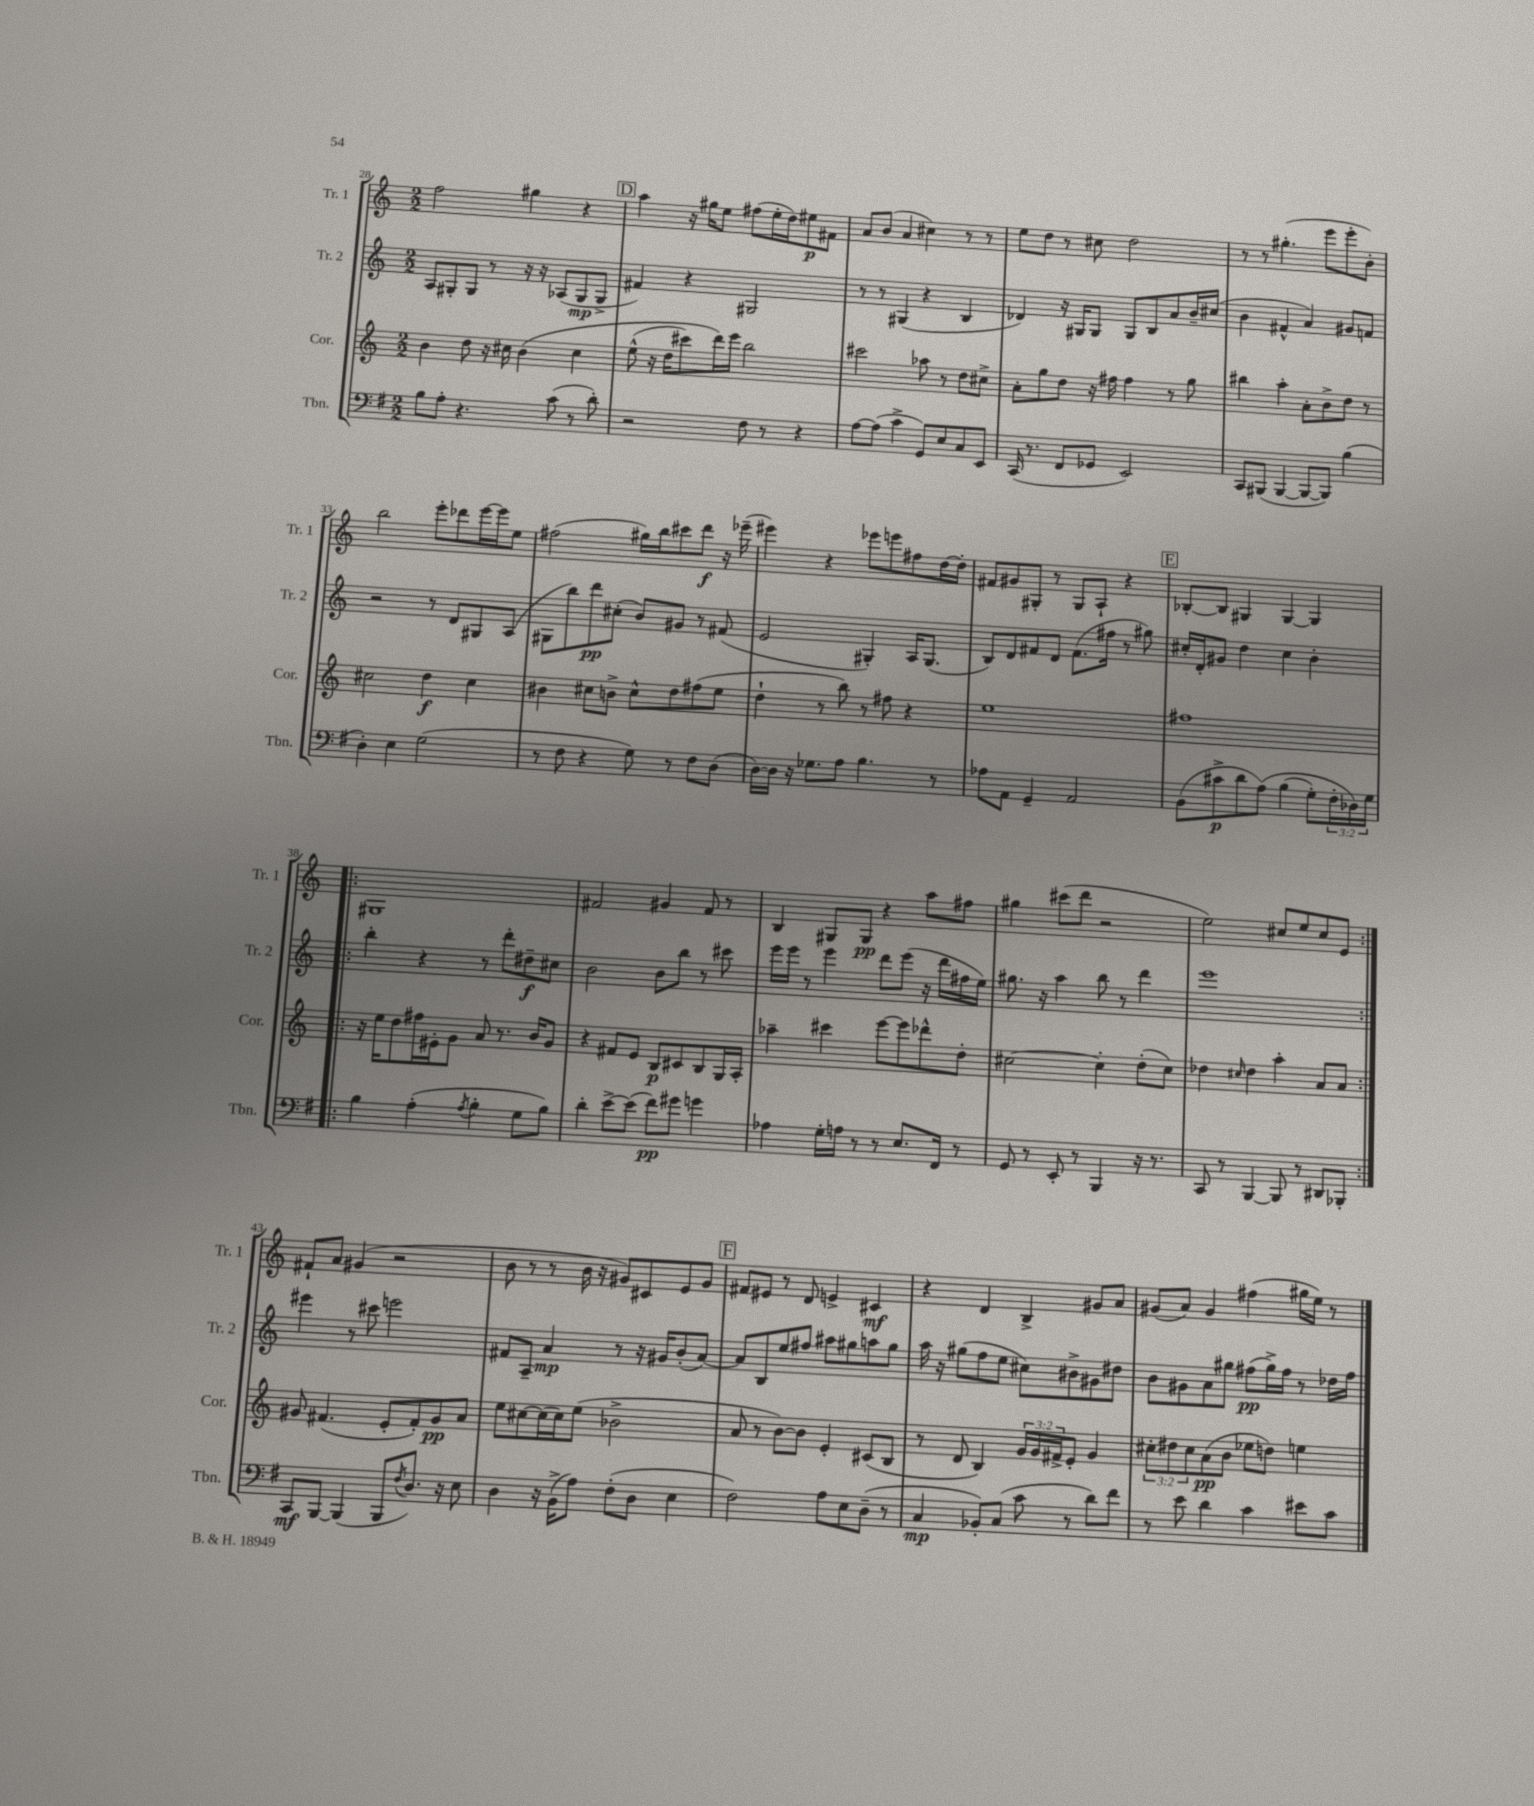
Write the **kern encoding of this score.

**kern	**kern	**kern	**kern
*staff4	*staff3	*staff2	*staff1
*clefF4	*clefG2	*clefG2	*clefG2
*k[f#]	*k[]	*k[]	*k[]
*M2/2	*M2/2	*M2/2	*M2/2
8B\L	4b\	8A/L	2ff\
8A'\J	.	8G#'/	.
4.r	8dd\	8G#/J	.
.	16r	8r	.
.	16cc#\	.	.
.	&(4b\	16r	4gg#\
.	.	16r	.
(8c\	.	(8A-/L	.
8r	4cc#\	8G#/	4r
8d'\)	.	8G#^/J	.
=	=	=	=
2r	(8ee^^\	4f#/)	4aa\
.	16r	.	.
.	16dd\LK	.	.
.	8ccc#\)	4r	16r
.	.	.	16gg#\LK
.	16ddd\L&)	.	8ee\J
.	16eee\JJ	.	.
8F#\	2bb\	2G#/	(8ff#\L
8r	.	.	16ee'\L
.	.	.	16dd\J)
4r	.	.	8ee#\
.	.	.	8f#\J
=	=	=	=
[8A\L	2ccc#\	8r	8a/L
(8A\]J	.	8r	(8b/J
4c^\	.	(4G#/	4a/
8GG/L)	8aa-\	4r	4cc#\)
8E/	8r	.	.
8C/	8dd\L	4B/	8r
8EE/J	8cc#^\J	.	8r
=	=	=	=
(16CC/	8a'\L	4d-/)	8ee\L
8.r	.	.	.
.	8gg\	.	8dd\J
8FF#/L	8dd\J	16r	8r
.	.	16G#/LK	.
8GG-/J	16r	8G#/J	8cc#\
.	16ff#\	.	.
2EE/)	4ff#\	8G#/L	2dd\
.	.	8B/	.
.	8r	8a/	.
.	8gg\	16b~/L	.
.	.	(16cc#/JJ	.
=	=	=	=
8CC/L	4bb#\	4b\	8r
(8BBB#/J	.	.	8r
[4BBB#/	4aa'\	4f#^^/	(4.gg#'\
8BBB#/_L	8a'\L	4a/)	.
8BBB#/]J)	8b^\	.	8eee\L
(4B\	8dd\J	8g#/L	8eee'\
.	8r	8f/J	8b'\J)
=	=	=	=
4D'\)	2cc#\	2r	2bb\
4E\	.	.	.
(2G\	4dd\	8r	8eee'\L
.	.	8d/L	8ddd-\
.	4cc#\	8G#/	[16eee\L
.	.	.	16eee\]J
.	.	(8A/J	8ee\J
=	=	=	=
8r	4b#\	8G#\L	(2ff#\
8F#\	.	8bb\)	.
4r	8cc#\L	8ddd\	.
.	8b^\J	(8cc#'\J	.
8G\)	8cc#^^\L	8b/L)	16gg#\LL)
.	.	.	16bb\J
8r	8dd\	8g#/J	8ccc#\
8F#\L	(8ff#\	8r	8ddd\J
(8D\J	8ee\J	(8f#/	16r
.	.	.	(16eee-~\
=	=	=	=
[16D\LL)	4dd`\	2e/	4eee#\)
16D\]JJ	.	.	.
16r	.	.	.
8.G-\L	.	.	.
.	8r	.	4r
8A\J	8bb\)	.	.
4.B\	8r	4G#'/)	8eee-\L
.	8ff#\	.	8eee\
.	4r	16A/LK	8ff#\
.	.	(8.G#/J	.
8r	.	.	[16dd\L
.	.	.	16dd'\]JJ
=	=	=	=
8A-\L	1ee	8B/L)	8f#/L
8AA\J	.	8d/	8g#/
4GG~/	.	8f#/	8G#'/J
.	.	8d/J	8r
2AA/	.	(8.f#\L	8G#/L
.	.	.	8A`/J
.	.	16ff#\Jk	.
.	.	8r	4r
.	.	8gg#\)	.
=	=	=	=
(8BB\L	1ff#	16cc#'/LL	[8B-'/L
.	.	16d'/J	.
8c#^\	.	8g#/J	8B-/]J
8d\	.	4dd\	4G#/
&(8A\J)	.	.	.
(4B\	.	4cc#\	[4G#/
8G'\L)	.	4b'\	4G#/]
24F#'\L	.	.	.
24D-\&)	.	.	.
24G\JJ	.	.	.
=!|:	=!|:	=!|:	=!|:
4B\	16r	4bb'\	1G#
.	16ee\LK	.	.
.	8dd\	.	.
(4A'\	16ff#\L	4r	.
.	16e#'\J	.	.
.	8g\J	.	.
8qA/	.	.	.
4B'\	8a/	8r	.
.	8.r	8ddd'\L	.
8G\L	.	8dd#~\	.
.	16b/LK	.	.
8B\J)	8g/J	8cc#\J	.
=	=	=	=
4d'\	4r	2b\	2f#/
[8e^\L	8f#/L	.	.
(8e\]J	8e/J	.	.
8f#\L)	8B/L	8b\L	4g#/
8g#\J	8c#/	8bb\J	.
4g\	8B/	8r	8f#/
.	16G/L	8ccc#\	8r
.	16A'/JJ	.	.
=	=	=	=
4A-\	4aa-~\	16eee\LL	4B/
.	.	16eee\JJ	.
.	.	8r	.
16G'\LL	4ccc#\	4eee\	8G#/L
16A\JJ	.	.	.
8r	.	.	8G#/J
8r	[8eee\L	8ddd\L	4r
8.E/L	8eee\]	(8eee\J	.
.	8ddd-^^\	16r	8aa\L
16FF#/Jk	.	16ddd\LL	.
8r	8dd'\J	16ff#\	8ff#\J
.	.	16ee\JJ)	.
=	=	=	=
8GG/	[2cc#\	8.gg#\	4gg#\
8r	.	.	.
.	.	16r	.
8EE'/	.	4aa\	(8ccc#\L
8r	.	.	8ddd\J
4BBB/	4cc#'\]	8bb\	2r
.	.	8r	.
16r	(8dd'\L	4ddd\	.
8.r	.	.	.
.	8cc#\J)	.	.
=	=	=	=
8CC/	4dd-\	1eee	2ee\)
8r	.	.	.
.	16qqcc#/	.	.
[4BBB/	4dd-\	.	.
8BBB/]	4aa'\	.	8cc#/L
8r	.	.	8ee/
8DD#/L	8a/L	.	8cc#/
8BBB-'/J	8a/J	.	8e/J
=:|!	=:|!	=:|!	=:|!
8CC/L	8g#/	4eee#\	8f#`/L
[8BBB/J	(4.f#/	.	8a/J
(4BBB/]	.	8r	(4g#/
.	.	8ccc#\	.
8BBB/L	8e'/L	2eee\	2r
8qF#/	.	.	.
8.D/J)	8f#'/)	.	.
.	8g#/	.	.
16r	.	.	.
8E\	8a/J	.	.
=	=	=	=
4D\	8ee\L	8f#/L	8b\
.	[8cc#\	8A~/J	8r
16r	(16cc#\]L	4a/	8r
(16BB^\LK	16cc#\J)	.	.
8A\J)	(8ee\J	.	16b\
.	.	.	16r
(8F#'\L	2b-^\	8r	8g#/L)
8D\J	.	16r	8c#/
.	.	16g#/LK	.
4E\	.	(8b'/	8e/
.	.	[8a/J)	8g#/J
=	=	=	=
2F#\)	8a/	8a/]L	8f#/L
.	8r	8B/	8e#/J
.	[8b\L)	8ee/	8r
.	8b\]J	8ff#/J	8d/
8A\L	4e'/	8aa#\L	4e^/
8E\	.	8gg#\	.
(8D~\J	(8c#/L	8aa\	4c#/
8r	8B/J	8gg#\J	.
=	=	=	=
4C/	8r	16aa\	4r
.	.	16r	.
.	8d/	(8gg#\L	.
8BB-'/L)	4B/)	8ff\	4d/
(8C/J	.	8ee\J	.
8c\	24g/LL	8cc#\L)	4B^/
.	24g/	.	.
.	24f#^/J	.	.
8r	8e'/J	8b#^\	.
8d\L)	4g/	8g#\	8g#/L
8f#\J	.	8dd#\J	8a/J
=	=	=	=
8r	12cc#'\L	8b\L	(8g#/L
.	12dd#\	.	.
8e\	.	8g#\	8a/J)
.	12cc#\	.	.
4d\	(8a\	8a\	4g#/
.	8b\J	8gg#\J	.
4c\	8ee-\L	(8ff#\L	(4ff#\
.	8dd\J)	16gg#^\L)	.
.	.	16ff#\JJ	.
8e#\L	4ee\	8r	16gg#\LL
.	.	.	16ee\JJ)
8c\J	.	16dd-\LL	8r
.	.	16ff#\JJ	.
==	==	==	==
*-	*-	*-	*-
